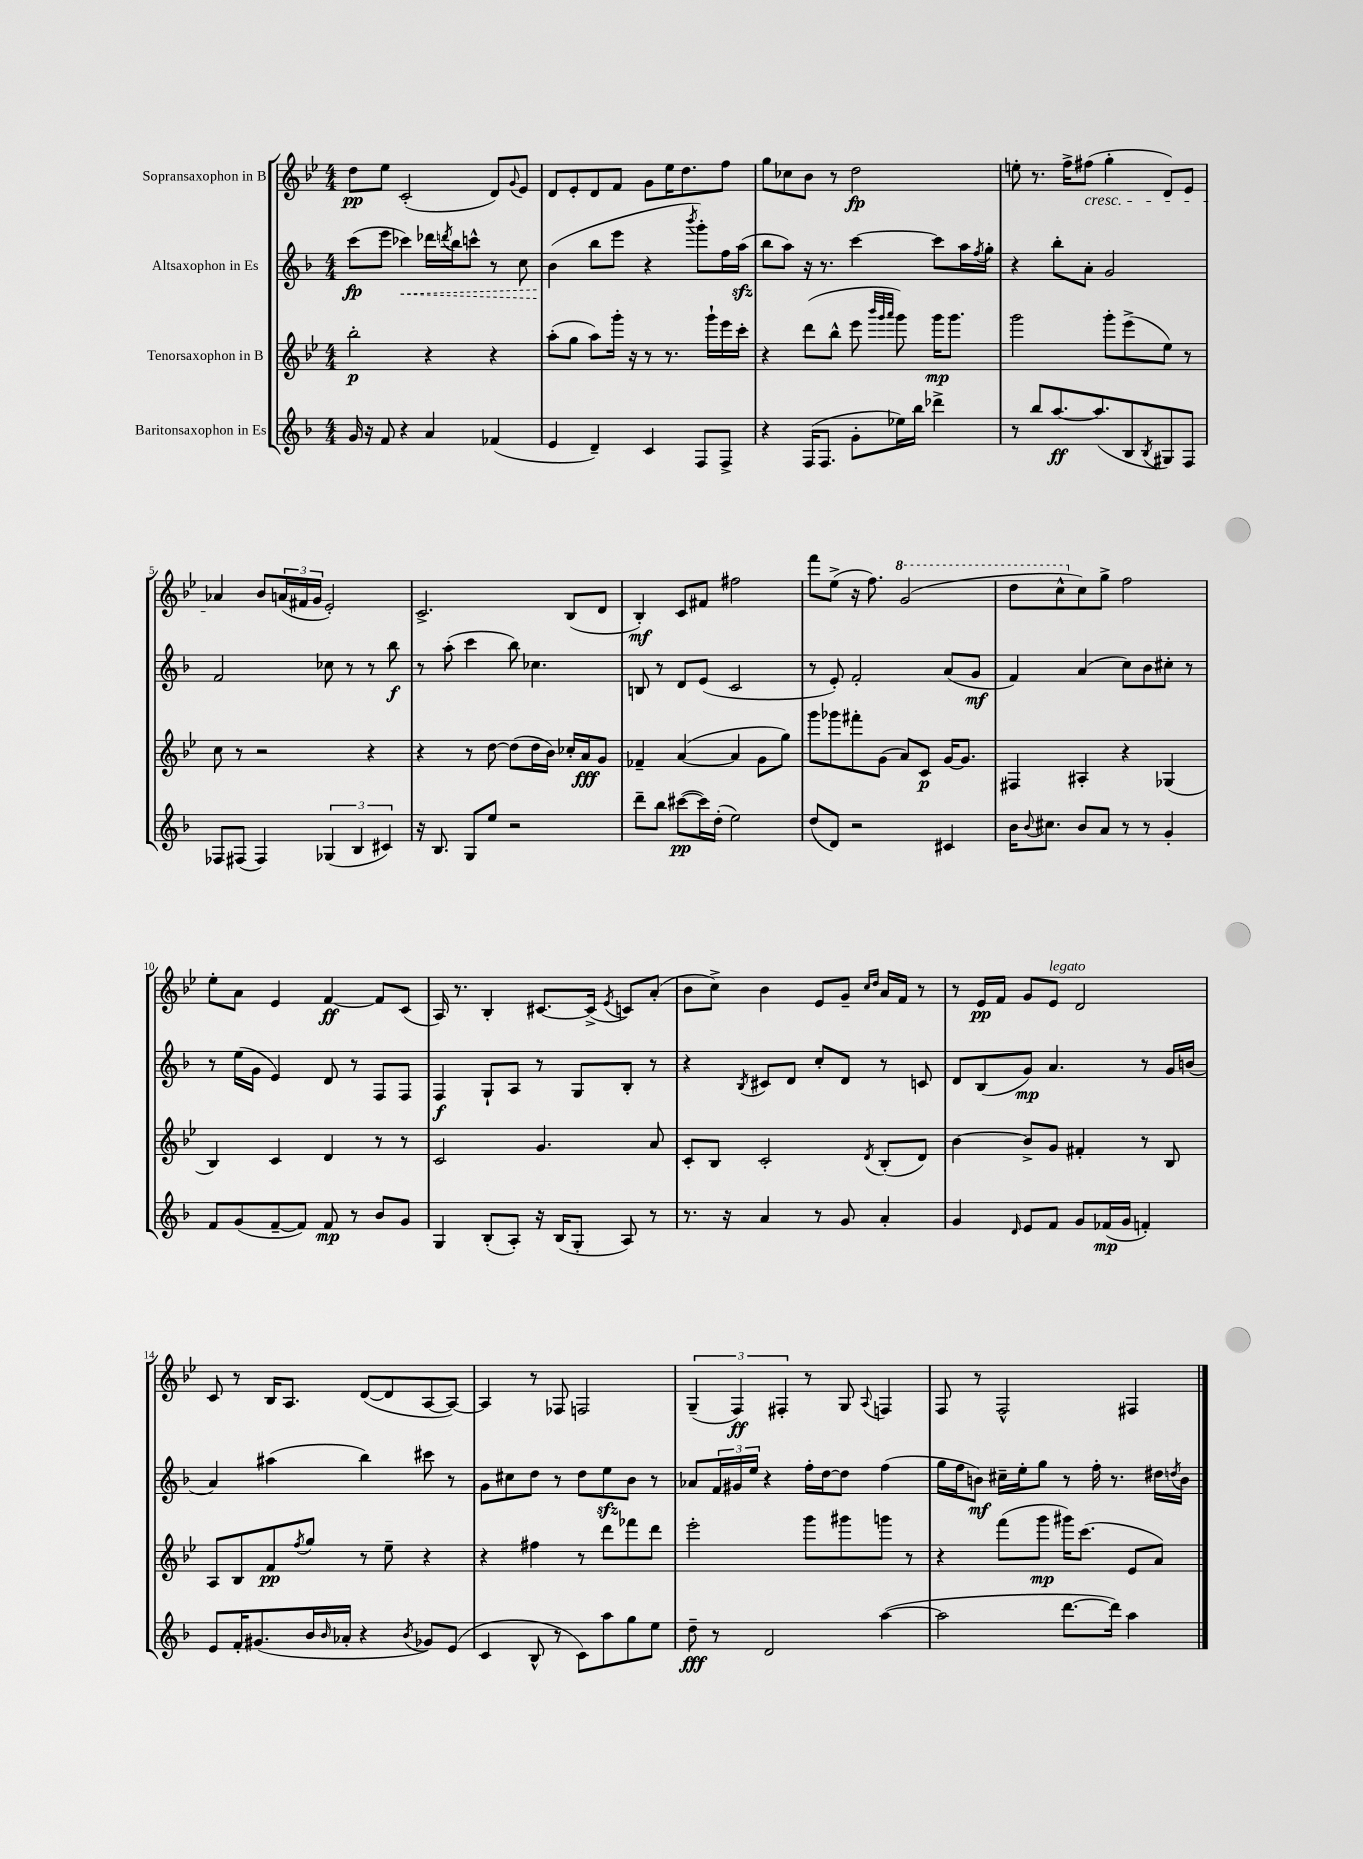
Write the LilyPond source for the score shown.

<<
\new StaffGroup <<
\new Staff = "s0" \with { instrumentName = "Sopransaxophon in B" } {
    \clef treble \key bes \major \numericTimeSignature \time 4/4
    d''8\pp ees''8 c'2-.( d'8) \appoggiatura { g'8 } ees'8 |
    d'8 ees'8-. d'8 f'8 g'8 ees''16 d''8. f''8 |
    g''8 ces''8 bes'8 r8 d''2\fp |
    e''8-. r8. f''16-> fis''8\cresc( g''4-. d'8) ees'8 |
    aes'4\! bes'8 \tuplet 3/2 { a'16( fis'16 g'16 } ees'2-.) |
    c'2.-> bes8( d'8 |
    bes4-.\mf) c'8 fis'8 fis''2 |
    f'''8 ees''8->( r16 f''8.) \ottava #1 g''2( |
    d'''8 c'''8-^ \ottava #0 c''8) g''8-> f''2 |
    ees''8-. a'8 ees'4 f'4~\ff f'8 c'8( |
    a16) r8. bes4-. cis'8.~ cis'16->( \acciaccatura { ees'8 } c'8) a'8-.( |
    bes'8 c''8->) bes'4 ees'8 g'8-- \grace { c''16 d''16 } a'16 f'16 r8 |
    r8 ees'16\pp f'16 g'8 ees'8^\markup { \italic "legato" } d'2 |
    c'8 r8 bes16 a8. d'8~( d'8 a8~ a8~) |
    a4 r8 fes8 f2 |
    \tuplet 3/2 { g4--( f4\ff) fis4-. } r8 g8 \appoggiatura { a8 } f4 |
    f8 r8 f2-^ fis4 \bar "|." |
}
\new Staff = "s1" \with { instrumentName = "Altsaxophon in Es" } {
    \clef treble \key f \major \numericTimeSignature \time 4/4
    c'''8\fp( e'''8 \once \override Hairpin.style = #'dashed-line ces'''4\<) des'''16 \acciaccatura { d'''8 } bes''16 c'''8-^ r8 c''8 |
    bes'4\!( bes''8 e'''8 r4 \acciaccatura { bes'''8 } g'''8-.) f''16 a''16\sfz( |
    bes''8 a''8) r16 r8. c'''4~ c'''8 a''16 \acciaccatura { f''8 } g''16-. |
    r4 bes''8-. a'8-. g'2 |
    f'2 ces''8 r8 r8 bes''8\f |
    r8 a''8-.( c'''4 bes''8) ces''4. |
    b8 r8 d'8 e'8( c'2 |
    r8 e'8-.) f'2-. a'8( g'8\mf |
    f'4) a'4( c''8) bes'8 cis''8-. r8 |
    r8 e''16( g'16 e'4) d'8 r8 f8 f8 |
    f4\f g8-! a8 r8 g8 bes8-. r8 |
    r4 \acciaccatura { bes8 } cis'8 d'8 c''8-. d'8 r8 c'8 |
    d'8 bes8( g'8\mp) a'4. r8 g'16 b'16( |
    a'4) ais''4( bes''4) cis'''8 r8 |
    g'8 cis''8 d''8 r8 d''8 e''8\sfz bes'8 r8 |
    aes'8 \tuplet 3/2 { f'16 gis'16 e''16 } r4 f''16-. d''16~ d''8 f''4( |
    g''16 f''16 b'8\mf) cis''16-- e''16-. g''8 r8 f''16-. r8. dis''16 \acciaccatura { d''8 } b'16 \bar "|." |
}
\new Staff = "s2" \with { instrumentName = "Tenorsaxophon in B" } {
    \clef treble \key bes \major \numericTimeSignature \time 4/4
    bes''2-.\p r4 r4 |
    a''8-.( g''8 a''8) g'''16-. r16 r8 r8. g'''16-! ees'''16 c'''16-. |
    r4 d'''8( bes''8-^ ees'''8 \grace { bes'''32 g'''32 a'''32 } g'''8) g'''16\mp g'''8. |
    g'''2 g'''8-. ees'''8->( ees''8) r8 |
    c''8 r8 r2 r4 |
    r4 r8 d''8~ d''8( d''16 bes'16) ces''16-. a'16\fff g'8 |
    fes'4-- a'4~( a'4 g'8 g''8) |
    g'''8 ges'''8 fis'''8-. g'8( a'8) c'8\p g'16~ g'8. |
    fis4 ais4-. r4 ges4( |
    bes4) c'4 d'4 r8 r8 |
    c'2 g'4. a'8 |
    c'8-. bes8 c'2-. \acciaccatura { d'8 } bes8-.( d'8) |
    bes'4~ bes'8-> g'8 fis'4-. r8 bes8 |
    a8 bes8 f'8\pp \acciaccatura { f''8 } g''8 r8 ees''8-- r4 |
    r4 fis''4 r8 d'''8 fes'''8 d'''8 |
    ees'''2-. g'''8 gis'''8 g'''8 r8 |
    r4 f'''8( g'''8\mp gis'''16) c'''8.( ees'8 a'8) \bar "|." |
}
\new Staff = "s3" \with { instrumentName = "Baritonsaxophon in Es" } {
    \clef treble \key f \major \numericTimeSignature \time 4/4
    g'16 r16 f'8 r4 a'4 fes'4( |
    e'4 d'4--) c'4 f8 f8-> |
    r4 f16( f8. g'8-. ees''16) bes''16 des'''4-> |
    r8 bes''8 a''8.~\ff a''8.( bes8 \acciaccatura { bes8 } gis8) f8 |
    fes8 fis8( fis4) \tuplet 3/2 { ges4( bes4 cis'4) } |
    r16 bes8. g8 e''8 r2 |
    d'''8-- bes''8 cis'''8~\pp( cis'''16) d''16-.( e''2) |
    d''8( d'8) r2 cis'4 |
    bes'16 \appoggiatura { bes'8 } cis''8. bes'8 a'8 r8 r8 g'4-. |
    f'8 g'8( f'8~-- f'8) f'8\mp r8 bes'8 g'8 |
    g4 bes8-.( a8-.) r16 bes16( g8-. a8) r8 |
    r8. r16 a'4 r8 g'8 a'4-. |
    g'4 \grace { d'16 } e'8 f'8 g'8 fes'16\mp( g'16 f'4-.) |
    e'8 f'16-. gis'8.( bes'16 \grace { bes'16 } aes'16-. r4 \acciaccatura { bes'8 } ges'8) e'8( |
    c'4 bes8-^ r8 c'8) a''8 g''8 e''8 |
    d''8--\fff r8 d'2 a''4~( |
    a''2 d'''8.~ d'''16) a''4 \bar "|." |
}
>>
>>
